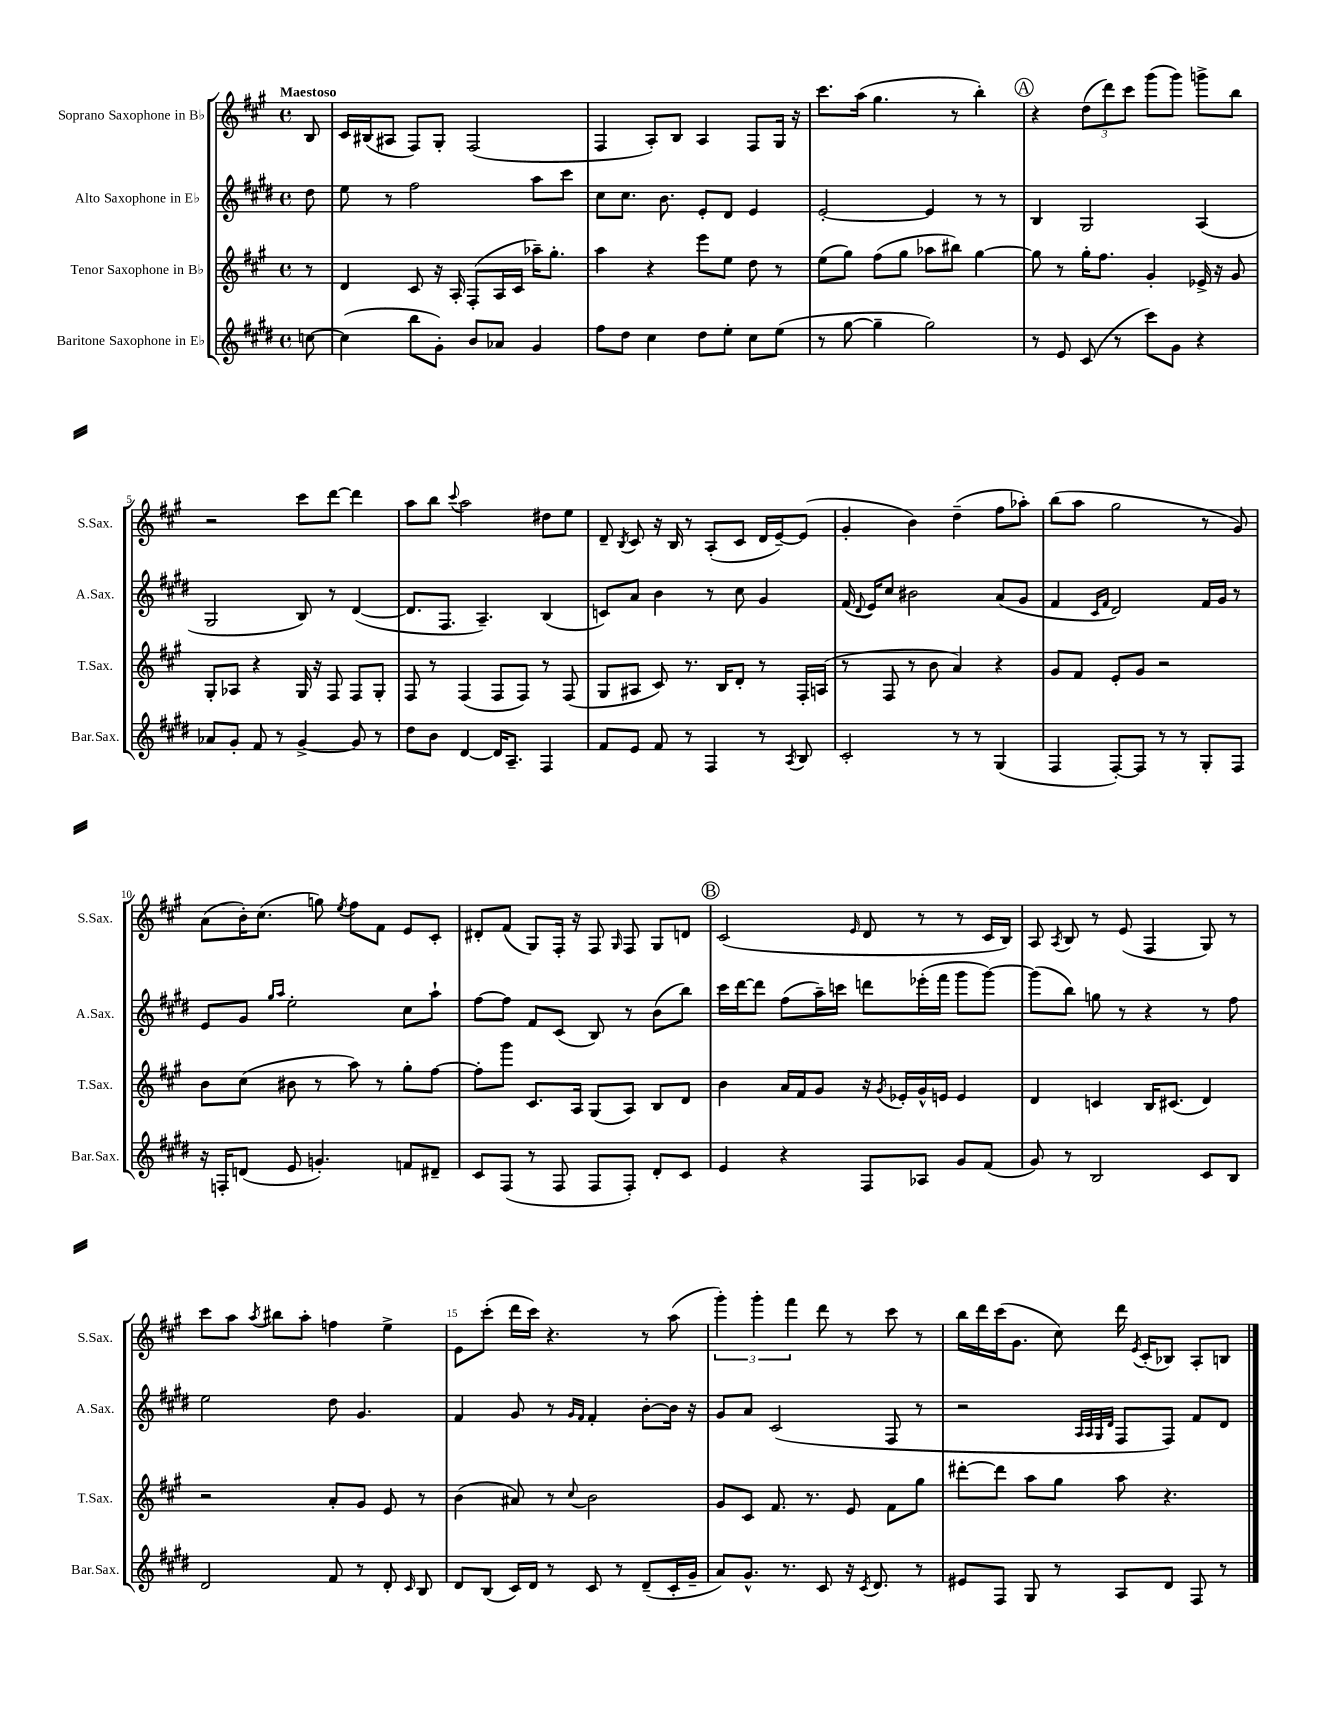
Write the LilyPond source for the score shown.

<<
\new StaffGroup <<
\new Staff = "s0" \with { instrumentName = "Soprano Saxophone in Bb" shortInstrumentName = "S.Sax." } {
    \clef treble \key a \major \defaultTimeSignature \time 4/4 \partial 8 \tempo "Maestoso"
    \autoBeamOff b8 |
    cis'16[ bis16( ais8] fis8[) gis8]-. fis2( |
    fis4 a8[-.) b8] a4 fis8[ gis16] r16 |
    cis'''8.[ a''16]( gis''4. r8 b''4-.) |
    \mark \markup { \circle "A" } r4 \tuplet 3/2 { d''8[( d'''8) cis'''8] } gis'''8[( gis'''8]) g'''8[-> b''8] |
    r2 cis'''8[ d'''8]~ d'''4 |
    a''8[ b''8] \appoggiatura { cis'''8 } a''2 dis''8[ e''8] |
    d'8-- \acciaccatura { b8 } cis'8 r16 b16 r8 a8[-.( cis'8] d'16[ e'16~--) e'8]( |
    gis'4-. b'4) d''4--( fis''8[ aes''8]-.) |
    b''8[( a''8] gis''2 r8 gis'8) |
    a'8[( b'16-.) cis''8.]( g''8) \acciaccatura { e''8 } fis''8[ fis'8] e'8[ cis'8]-. |
    dis'8[-. fis'8]( gis8[) fis16]-. r16 fis8 \grace { gis16 } fis8 gis8[ d'8] |
    \mark \markup { \circle "B" } cis'2( \grace { e'16 } d'8 r8 r8 cis'16[ b16]) |
    a8 \acciaccatura { a8 } b8 r8 e'8( fis4 gis8) r8 |
    cis'''8[ a''8] \acciaccatura { a''8 } bis''8[ a''8]-. f''4 e''4-> |
    e'8[ cis'''8]-.( d'''16[ cis'''16]) r4. r8 a''8( |
    \tuplet 3/2 { gis'''4-.) gis'''4-. fis'''4 } d'''8 r8 cis'''8 r8 |
    b''16[ d'''16 cis'''16( gis'8.] cis''8) d'''16 \acciaccatura { e'8 } cis'16[-.( bes8]) a8[-. b8] \bar "|." |
}
\new Staff = "s1" \with { instrumentName = "Alto Saxophone in Eb" shortInstrumentName = "A.Sax." } {
    \clef treble \key e \major \defaultTimeSignature \time 4/4 \partial 8
    \autoBeamOff dis''8 |
    e''8 r8 fis''2 a''8[ cis'''8] |
    cis''8[ cis''8.] b'8. e'8[-. dis'8] e'4 |
    e'2~-. e'4 r8 r8 |
    \mark \markup { \circle "A" } b4 gis2 a4( |
    gis2 b8) r8 dis'4~( |
    dis'8.[ fis8.] a4.--) b4( |
    c'8[) a'8] b'4 r8 cis''8 gis'4 |
    fis'16( \appoggiatura { dis'8 } e'16[) cis''8] bis'2 a'8[( gis'8] |
    fis'4 \grace { cis'16[ fis'16] } dis'2) fis'16[ gis'16] r8 |
    e'8[ gis'8] \grace { gis''16[ a''16] } e''2-. cis''8[ a''8]-! |
    fis''8[~ fis''8] fis'8[ cis'8]( b8) r8 b'8[( b''8]) |
    \mark \markup { \circle "B" } cis'''16[ dis'''16~ dis'''8] fis''8[( a''16--) c'''16] d'''8[ ees'''16-.( fis'''16] gis'''8[ gis'''8]~) |
    gis'''8[( b''8]) g''8 r8 r4 r8 fis''8 |
    e''2 dis''8 gis'4. |
    fis'4 gis'8 r8 \grace { gis'16[ fis'16] } fis'4-. b'8[~-. b'16] r16 |
    gis'8[ a'8] cis'2( fis8 r8 |
    r2 \grace { a32[ a32 gis32 dis'32] } fis8[ fis8]) fis'8[ dis'8] \bar "|." |
}
\new Staff = "s2" \with { instrumentName = "Tenor Saxophone in Bb" shortInstrumentName = "T.Sax." } {
    \clef treble \key a \major \defaultTimeSignature \time 4/4 \partial 8
    \autoBeamOff r8 |
    d'4 cis'8 r16 a16-. fis8[-.( a16 cis'16] aes''16[--) gis''8.]-. |
    a''4 r4 e'''8[ e''8] d''8 r8 |
    e''8[( gis''8]) fis''8[( gis''8] aes''8[ bis''8]) gis''4~ |
    \mark \markup { \circle "A" } gis''8 r8 gis''16[-. fis''8.] gis'4-. ees'16-> r16 gis'8 |
    gis8[-. aes8] r4 gis16 r16 fis8 fis8[ gis8]-. |
    fis8 r8 fis4( fis8[ fis8]) r8 fis8( |
    gis8[ ais8] cis'8) r8. b16[ d'8]-. r8 fis16[-. a16]( |
    r8 fis8 r8 b'8 a'4) r4 |
    gis'8[ fis'8] e'8[-. gis'8] r2 |
    b'8[ cis''8]( bis'8 r8 a''8) r8 gis''8[-. fis''8]~ |
    fis''8[-. gis'''8] cis'8.[ a16] gis8[( a8]) b8[ d'8] |
    \mark \markup { \circle "B" } b'4 a'16[ fis'16 gis'8] r16 \acciaccatura { gis'8 } ees'16[-. gis'16-^ e'16] e'4 |
    d'4 c'4 b16[ cis'8.]( d'4) |
    r2 a'8[-. gis'8] e'8 r8 |
    b'4( ais'8) r8 \appoggiatura { cis''8 } b'2 |
    gis'8[ cis'8] fis'8. r8. e'8 fis'8[ gis''8] |
    dis'''8[~-. dis'''8] a''8[ gis''8] a''8 r4. \bar "|." |
}
\new Staff = "s3" \with { instrumentName = "Baritone Saxophone in Eb" shortInstrumentName = "Bar.Sax." } {
    \clef treble \key e \major \defaultTimeSignature \time 4/4 \partial 8
    \autoBeamOff c''8~ |
    c''4( b''8[ gis'8]-.) b'8[ aes'8] gis'4 |
    fis''8[ dis''8] cis''4 dis''8[ e''8]-. cis''8[ e''8]( |
    r8 gis''8~ gis''4-- gis''2) |
    \mark \markup { \circle "A" } r8 e'8 cis'8( r8 cis'''8[) gis'8] r4 |
    aes'8[ gis'8]-. fis'8 r8 gis'4~-> gis'8 r8 |
    dis''8[ b'8] dis'4~ dis'16[ a8.]-- fis4 |
    fis'8[ e'8] fis'8 r8 fis4 r8 \acciaccatura { a8 } b8 |
    cis'2-. r8 r8 gis4( |
    fis4 fis8[~-.) fis8] r8 r8 gis8[-. fis8] |
    r16 f16[-. d'8]( e'8 g'4.-.) f'8[ dis'8]-- |
    cis'8[ fis8]( r8 fis8 fis8[ fis8]-.) dis'8[-. cis'8] |
    \mark \markup { \circle "B" } e'4 r4 fis8[ aes8] gis'8[ fis'8]( |
    gis'8) r8 b2 cis'8[ b8] |
    dis'2 fis'8 r8 dis'8-. \grace { cis'16 } b8 |
    dis'8[ b8]( cis'16[) dis'16] r8 cis'8 r8 dis'8[--( cis'16-. gis'16]-- |
    a'8[) gis'8.]-^ r8. cis'8 r16 \acciaccatura { cis'8 } dis'8. r8 |
    eis'8[ fis8] gis8 r8 a8[ dis'8] fis8 r8 \bar "|." |
}
>>
>>
\layout { \context { \Score \override BarNumber.break-visibility = ##(#f #t #t) barNumberVisibility = #(every-nth-bar-number-visible 5) } }
